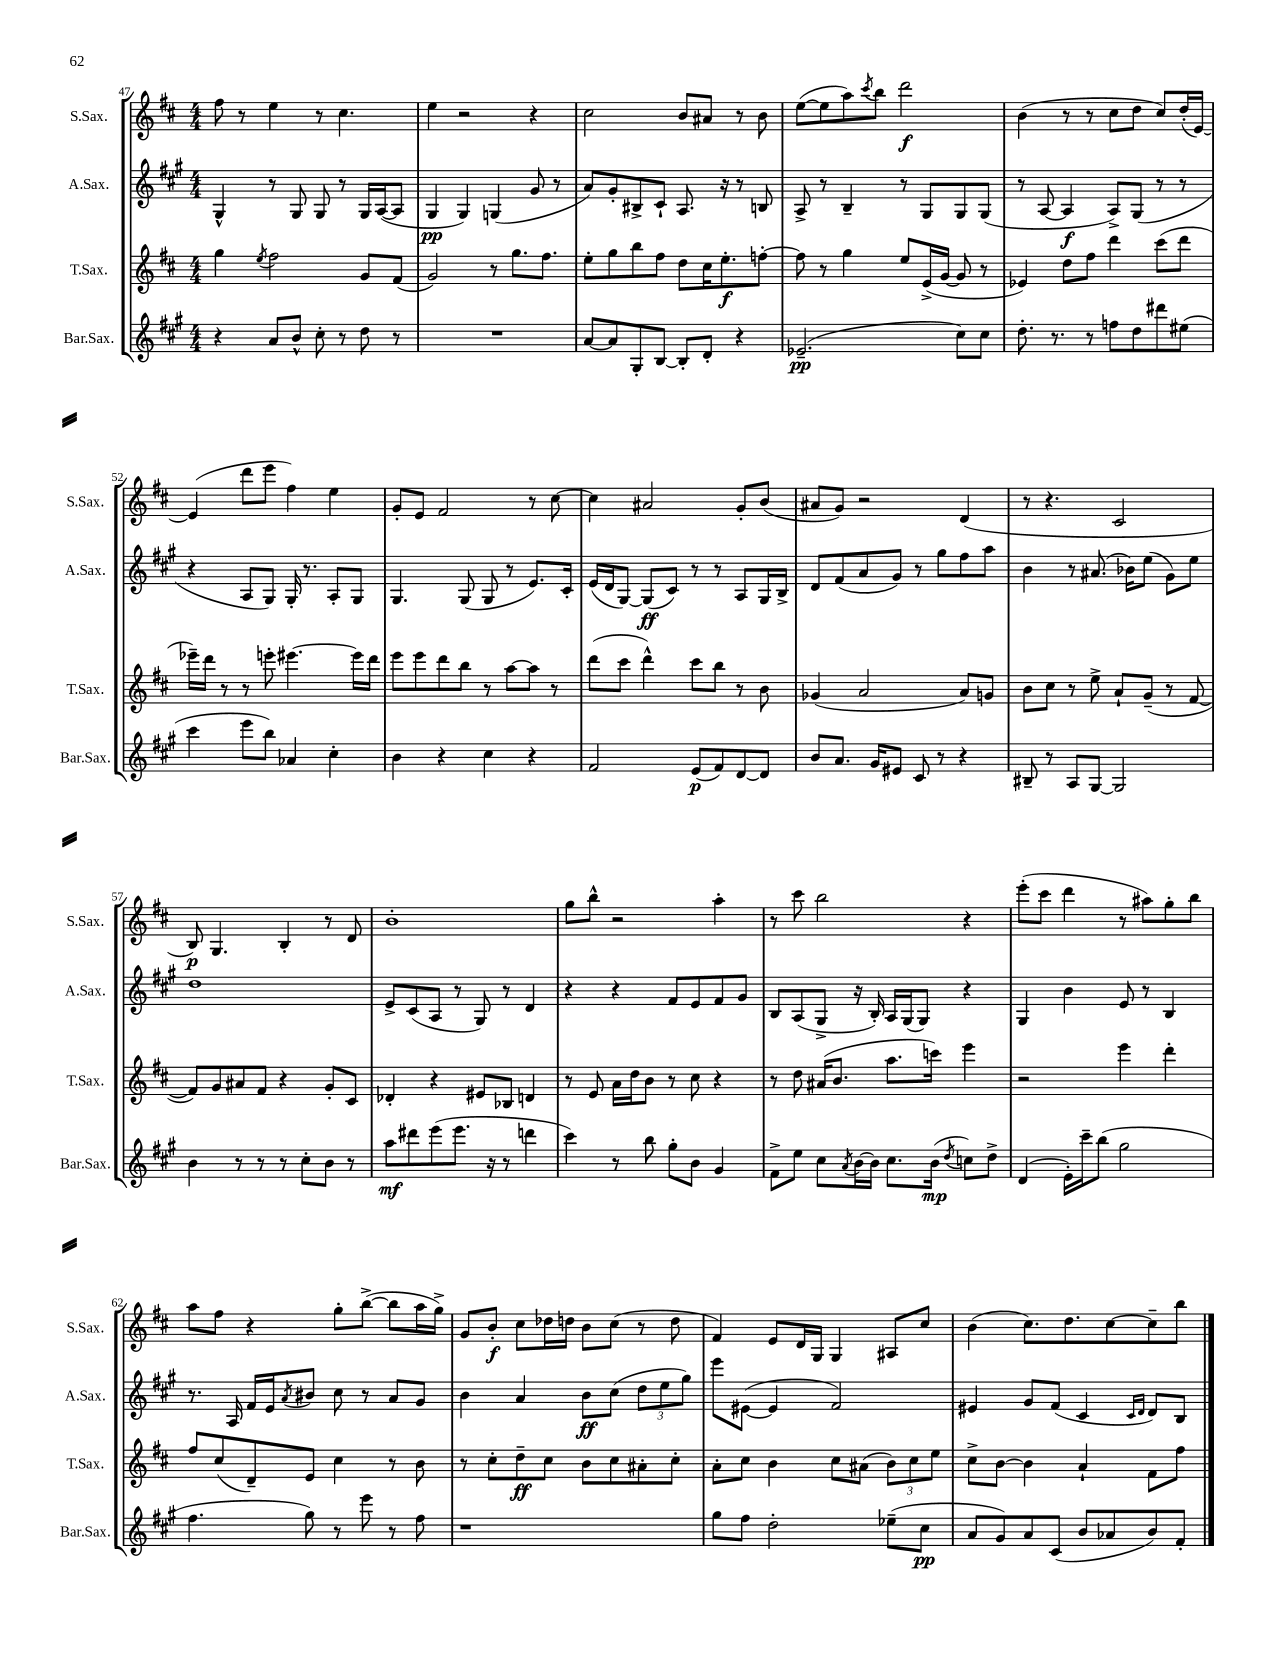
<<
\new StaffGroup <<
\new Staff = "s0" \with { instrumentName = "S.Sax." shortInstrumentName = "S.Sax." } {
    \clef treble \key d \major \numericTimeSignature \time 4/4
    fis''8 r8 e''4 r8 cis''4. |
    e''4 r2 r4 |
    cis''2 b'8 ais'8 r8 b'8 |
    e''8~( e''8 a''8) \acciaccatura { cis'''8 } b''8 d'''2\f |
    b'4( r8 r8 cis''8 d''8 cis''8) d''16-.( e'16~) |
    e'4( d'''8 e'''8 fis''4) e''4 |
    g'8-. e'8 fis'2 r8 cis''8~ |
    cis''4 ais'2 g'8-. b'8( |
    ais'8 g'8) r2 d'4( |
    r8 r4. cis'2 |
    b8\p) g4. b4-. r8 d'8 |
    b'1-. |
    g''8 b''8-^ r2 a''4-. |
    r8 cis'''8 b''2 r4 |
    e'''8-.( cis'''8 d'''4 r8 ais''8) g''8-. b''8 |
    a''8 fis''8 r4 g''8-. b''8~->( b''8 a''16 g''16->) |
    g'8 b'8-.\f cis''8 des''16 d''16 b'8 cis''8( r8 d''8 |
    fis'4) e'8 d'16 g16 g4 ais8 cis''8 |
    b'4( cis''8.) d''8. cis''8~ cis''8-- b''8 \bar "|." |
}
\new Staff = "s1" \with { instrumentName = "A.Sax." shortInstrumentName = "A.Sax." } {
    \clef treble \key a \major \numericTimeSignature \time 4/4
    gis4-^ r8 gis8 gis8 r8 gis16 a16~( a8 |
    gis4\pp gis4) g4( gis'8 r8 |
    a'8) gis'8-. bis8-> cis'8-! a8. r16 r8 b8 |
    a8-> r8 b4-- r8 gis8 gis8 gis8( |
    r8 a8~ a4\f a8->) gis8( r8 r8 |
    r4 a8 gis8) gis16-. r8. a8-. gis8 |
    gis4. gis8( gis8 r8 e'8.) cis'16-. |
    e'16( d'16 gis8~) gis8\ff( cis'8) r8 r8 a8 gis16 b16-> |
    d'8 fis'8( a'8 gis'8) r8 gis''8 fis''8 a''8 |
    b'4 r8 ais'8.( bes'16) e''8( gis'8) e''8 |
    d''1 |
    e'8-> cis'8( a8 r8 gis8) r8 d'4 |
    r4 r4 fis'8 e'8 fis'8 gis'8 |
    b8 a8( gis8-> r16 b16-.) a16 gis16( gis8) r4 |
    gis4 b'4 e'8 r8 b4 |
    r8. a16 fis'16 e'16 \acciaccatura { a'8 } bis'8 cis''8 r8 a'8 gis'8 |
    b'4 a'4 b'8\ff cis''8( \tuplet 3/2 { d''8 e''8 gis''8) } |
    e'''8 eis'8~( eis'4 fis'2) |
    eis'4 gis'8 fis'8( cis'4 \grace { cis'16 d'16 } d'8) b8 \bar "|." |
}
\new Staff = "s2" \with { instrumentName = "T.Sax." shortInstrumentName = "T.Sax." } {
    \clef treble \key d \major \numericTimeSignature \time 4/4
    g''4 \acciaccatura { e''8 } fis''2 g'8 fis'8( |
    g'2) r8 g''8. fis''8. |
    e''8-. g''8 b''8 fis''8 d''8 cis''16 e''8.-.\f f''8~-. |
    f''8 r8 g''4 e''8 e'16->( g'16~ g'8 r8 |
    ees'4) d''8 fis''8 d'''4 cis'''8( d'''8 |
    ees'''16--) d'''16 r8 r8 e'''8-. eis'''4.~ eis'''16 d'''16 |
    e'''8 e'''8 d'''8 b''8 r8 a''8~ a''8 r8 |
    d'''8( cis'''8 d'''4-^) cis'''8 b''8 r8 b'8 |
    ges'4( a'2 a'8) g'8 |
    b'8 cis''8 r8 e''8-> a'8-! g'8--( r8 fis'8~ |
    fis'8) g'8 ais'8 fis'8 r4 g'8-. cis'8 |
    des'4-. r4 eis'8 bes8 d'4 |
    r8 e'8 a'16 d''16 b'8 r8 cis''8 r4 |
    r8 d''8 ais'16( b'8. a''8. c'''16) e'''4 |
    r2 e'''4 d'''4-. |
    fis''8 cis''8( d'8--) e'8 cis''4 r8 b'8 |
    r8 cis''8-. d''8--\ff cis''8 b'8 cis''8 ais'8-. cis''8-. |
    a'8-. cis''8 b'4 cis''8 ais'8( \tuplet 3/2 { b'8) cis''8 e''8 } |
    cis''8-> b'8~ b'4 a'4-! fis'8 fis''8 \bar "|." |
}
\new Staff = "s3" \with { instrumentName = "Bar.Sax." shortInstrumentName = "Bar.Sax." } {
    \clef treble \key a \major \numericTimeSignature \time 4/4
    r4 a'8 b'8-^ cis''8-. r8 d''8 r8 |
    R1 |
    a'8~ a'8 gis8-. b8~ b8-. d'8-. r4 |
    ees'2.--\pp( cis''8) cis''8 |
    d''8.-. r8. r8 f''8 d''8 dis'''8 eis''8( |
    cis'''4 e'''8 b''8) aes'4 cis''4-. |
    b'4 r4 cis''4 r4 |
    fis'2 e'8\p( fis'8) d'8~ d'8 |
    b'8 a'8. gis'16 eis'8 cis'8 r8 r4 |
    bis8-- r8 a8 gis8~ gis2 |
    b'4 r8 r8 r8 cis''8-. b'8 r8 |
    a''8\mf dis'''8 e'''8( e'''8. r16 r8 d'''4 |
    cis'''4) r8 b''8 gis''8-. b'8 gis'4 |
    fis'8-> e''8 cis''8 \acciaccatura { a'8 } b'16~ b'16 cis''8. b'16\mp( \acciaccatura { d''8 } c''8) d''8-> |
    d'4( e'16-.) cis'''16-- b''8( gis''2 |
    fis''4. gis''8) r8 e'''8 r8 fis''8 |
    r1 |
    gis''8 fis''8 d''2-. ees''8--( cis''8\pp |
    a'8 gis'8) a'8 cis'8( b'8 aes'8 b'8) fis'8-. \bar "|." |
}
>>
>>
\layout { \context { \Score currentBarNumber = #47 } }
